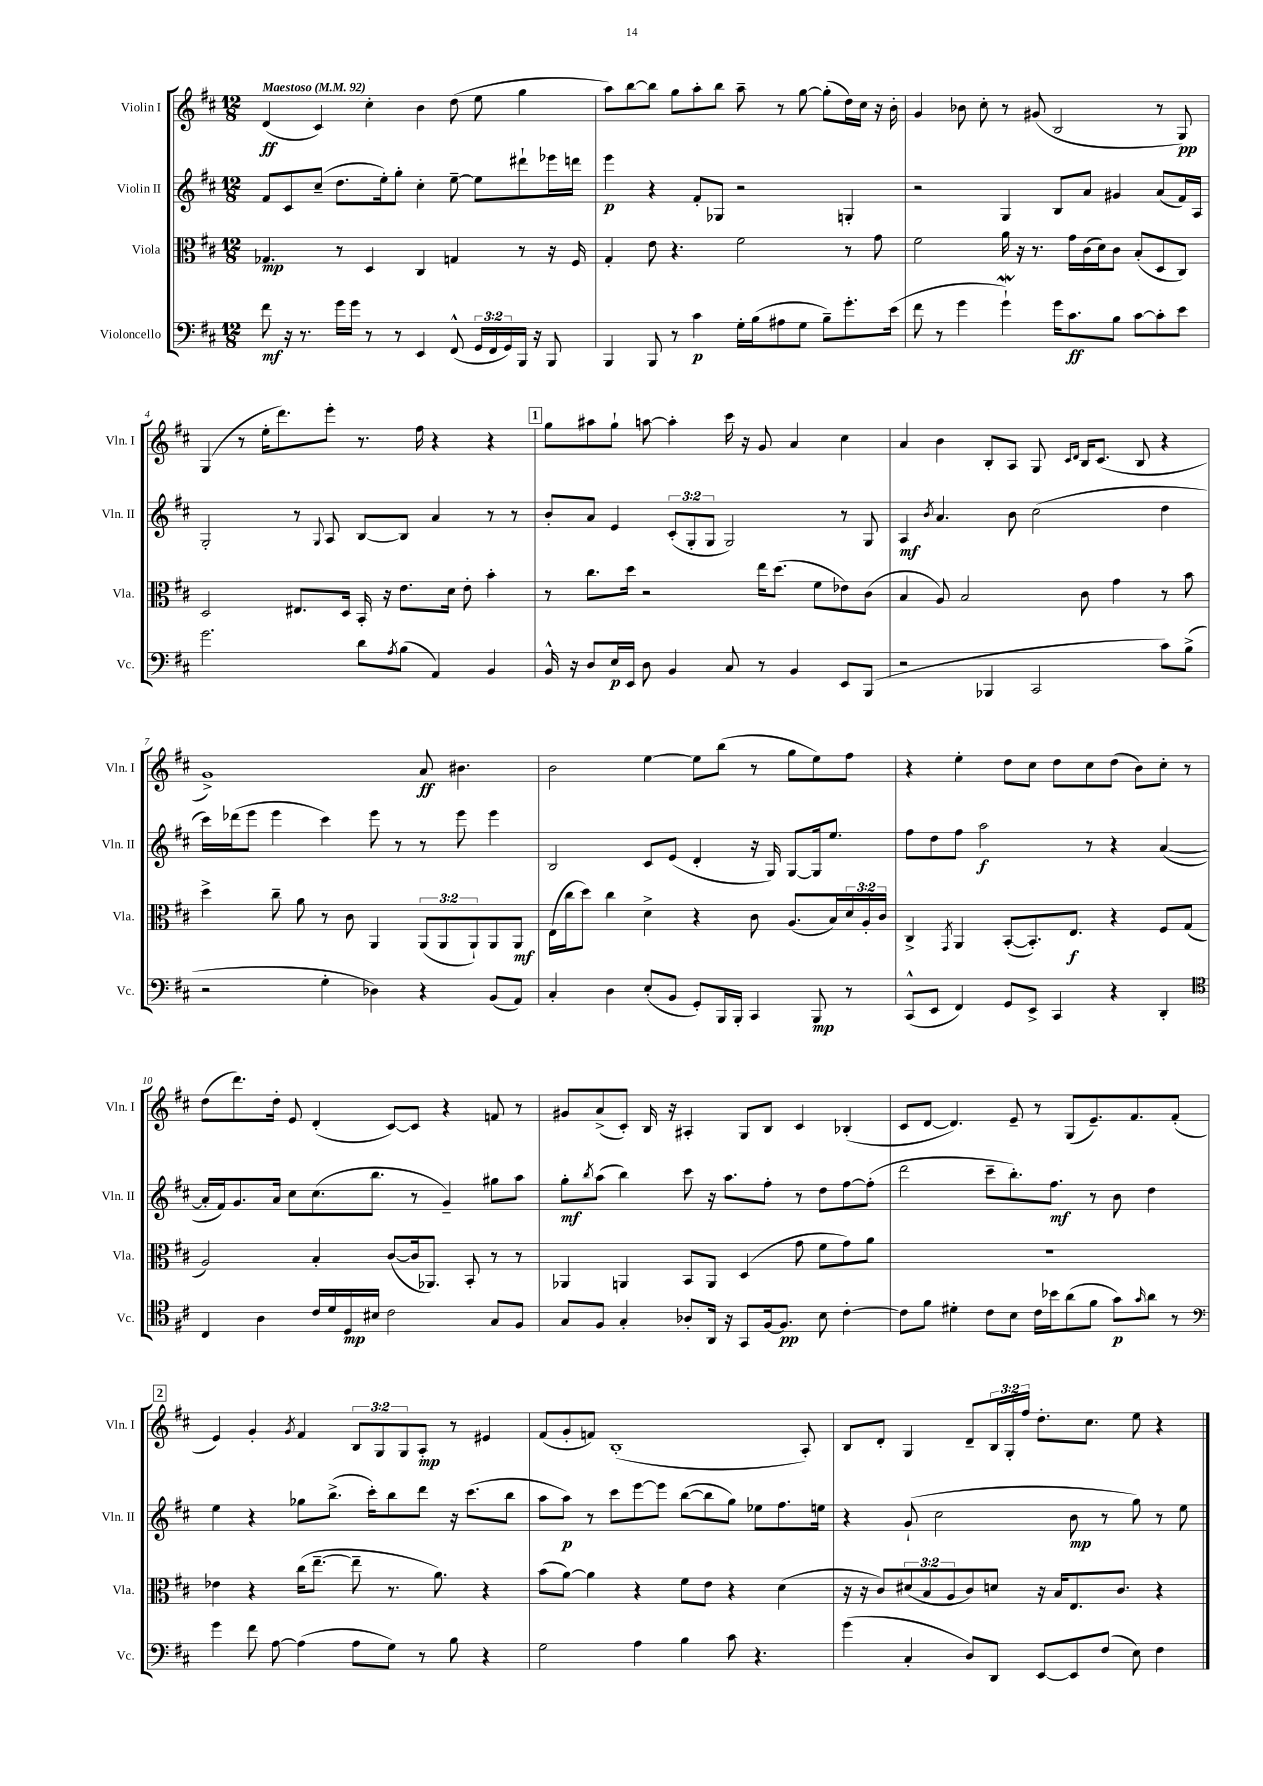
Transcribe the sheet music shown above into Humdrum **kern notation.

**kern	**dynam	**kern	**dynam	**kern	**dynam	**kern	**dynam
*part4	*part4	*part3	*part3	*part2	*part2	*part1	*part1
*staff4	*staff4	*staff3	*staff3	*staff2	*staff2	*staff1	*staff1
*I"Violoncello	*	*I"Viola	*	*I"Violin II	*	*I"Violin I	*
*I'Vc.	*	*I'Vla.	*	*I'Vln. II	*	*I'Vln. I	*
*clefF4	*	*clefC3	*	*clefG2	*	*clefG2	*
*k[f#c#]	*	*k[f#c#]	*	*k[f#c#]	*	*k[f#c#]	*
*M12/8	*	*M12/8	*	*M12/8	*	*M12/8	*
*MM92	*	*MM92	*	*MM92	*	*MM92	*
=1	=1	=1	=1	=1	=1	=1	=1
!	!	!	!	!	!	!LO:TX:a:B:t=Maestoso	!
8f#\	mf	4.G-X/	mp	8f#/L	.	(4d/	ff
16r	.	.	.	8c#/	.	.	.
8.r	.	.	.	.	.	.	.
.	.	.	.	(8cc#~/J	.	4c#/)	.
16g\LL	.	8r	.	8.dd\L	.	.	.
16g\JJ	.	.	.	.	.	.	.
8r	.	4D/	.	.	.	4cc#'\	.
.	.	.	.	16ee'\k)	.	.	.
8r	.	.	.	8gg'\J	.	.	.
4EE/	.	4C#/	.	4cc#'\	.	4b\	.
(8FF#^^/	.	4Gn/	.	[8ee~\	.	(8dd\	.
24GG/LL	.	.	.	8ee\L]	.	8ee\	.
24FF#/	.	.	.	.	.	.	.
24GG/)	.	.	.	.	.	.	.
16BBB/JJ	.	8r	.	8ddd#X`\	.	4gg\	.
16r	.	.	.	.	.	.	.
8BBB/	.	16r	.	16eee-X\L	.	.	.
.	.	16F#/	.	16dddn\JJ	.	.	.
=2	=2	=2	=2	=2	=2	=2	=2
4BBB/	.	4G'/	.	4eee\	p	8aa\L)	.
.	.	.	.	.	.	[8bb\	.
8BBB/	.	8e\	.	4r	.	8bb\J]	.
8r	.	4.r	.	.	.	8gg\L	.
4c#\	p	.	.	8f#'/L	.	8aa'\	.
.	.	.	.	8G-X/J	.	8bb\J	.
16G'\LL	.	2f#\	.	2r	.	8aa~\	.
(16B\J	.	.	.	.	.	.	.
8A#X\	.	.	.	.	.	8r	.
8G\J	.	.	.	.	.	[8gg\	.
8B~\L)	.	.	.	.	.	(8gg'\L]	.
8.g'\	.	8r	.	4Gn'/	.	16dd\L)	.
.	.	.	.	.	.	16cc#\JJ	.
.	.	8g\	.	.	.	16r	.
(16e\Jk	.	.	.	.	.	16b'\	.
=3	=3	=3	=3	=3	=3	=3	=3
8f#\	.	2f#\	.	2r	.	4g/	.
8r	.	.	.	.	.	.	.
4g\	.	.	.	.	.	8b-X\	.
.	.	.	.	.	.	8cc#'\	.
4gw`\)	.	16a\	.	4G/	.	8r	.
.	.	16r	.	.	.	.	.
.	.	8.r	.	.	.	(8g#X/	.
16g\KL	.	.	.	8B/L	.	2B/	.
8.c#\	ff	16g\LL	.	.	.	.	.
.	.	(16c#\	.	8a/J	.	.	.
.	.	16d\J)	.	.	.	.	.
8B\J	.	8c#\J	.	4g#X/	.	.	.
[8c#\L	.	(8B'/L	.	.	.	.	.
8c#'\]	.	8D/	.	(8a/L	.	8r	.
8e\J	.	8C#/J)	.	16f#/L)	.	8G/)	pp
.	.	.	.	16A/JJ	.	.	.
!!LO:LB:g=z
=4	=4	=4	=4	=4	=4	=4	=4
2.g\	.	2D/	.	2G'/	.	(4G/	.
.	.	.	.	.	.	8r	.
.	.	.	.	.	.	16ee'\KL	.
.	.	.	.	.	.	8.ddd\)	.
.	.	8.E#X/L	.	8r	.	.	.
.	.	.	.	8qqG/	.	.	.
.	.	.	.	8A/	.	8eee'\J	.
.	.	16D/Jk	.	.	.	.	.
8d\L	.	16BB'/	.	[8B/L	.	8.r	.
.	.	16r	.	.	.	.	.
8qA/	.	.	.	.	.	.	.
(8B\J	.	8.e\L	.	8B/J]	.	.	.
.	.	.	.	.	.	16ff#\	.
4AA/)	.	.	.	4a/	.	4r	.
.	.	16d\Jk	.	.	.	.	.
.	.	8e'\	.	.	.	.	.
4BB/	.	4b'\	.	8r	.	4r	.
.	.	.	.	8r	.	.	.
!!LO:REH:place=s1:t=1
=5	=5	=5	=5	=5	=5	=5	=5
16BB^^/	.	8r	.	8b'/L	.	8gg\L	.
16r	.	.	.	.	.	.	.
8D/L	.	8.cc#\L	.	8a/J	.	8aa#X\	.
16E/L	p	.	.	4e/	.	8gg`\J	.
16EE/JJ	.	16dd\Jk	.	.	.	.	.
8D\	.	2r	.	.	.	[8aan\	.
4BB/	.	.	.	(12c#'/L	.	4aa'\]	.
.	.	.	.	12G'/	.	.	.
.	.	.	.	12G/J	.	.	.
8C#/	.	.	.	2G/)	.	16ccc#\	.
.	.	.	.	.	.	16r	.
8r	.	16ee\KL	.	.	.	8g/	.
.	.	(8.dd\J	.	.	.	.	.
4BB/	.	.	.	.	.	4a/	.
.	.	8f#\L	.	.	.	.	.
8EE/L	.	8e-X\)	.	8r	.	4cc#\	.
(8BBB/J	.	(8c#\J	.	8G/	.	.	.
=6	=6	=6	=6	=6	=6	=6	=6
2r	.	4B/	.	4A/	mf	4a/	.
.	.	.	.	8qb/	.	.	.
.	.	8A/)	.	4.a/	.	4b\	.
.	.	2B/	.	.	.	.	.
4BBB-X/	.	.	.	.	.	8B'/L	.
.	.	.	.	8b\	.	8A/J	.
2CC#/	.	.	.	(2cc#\	.	8G/	.
.	.	.	.	.	.	16qqc#/LL	.
.	.	.	.	.	.	16qqd/JJ	.
.	.	8c#\	.	.	.	16B/KL	.
.	.	.	.	.	.	(8.c#/J	.
.	.	4g\	.	.	.	.	.
.	.	.	.	.	.	8B/	.
8c#\L)	.	8r	.	4dd\	.	4r	.
(8B^\J	.	8b\	.	.	.	.	.
!!LO:LB:g=z
=7	=7	=7	=7	=7	=7	=7	=7
2r	.	4dd^\	.	16ccc#\LL)	.	1g^)	.
.	.	.	.	(16ddd-X\J	.	.	.
.	.	.	.	8eee\J	.	.	.
.	.	8cc#~\	.	4eee\	.	.	.
.	.	8a\	.	.	.	.	.
4G'\	.	8r	.	4ccc#\)	.	.	.
.	.	8c#\	.	.	.	.	.
4D-X\)	.	4AA/	.	8eee\	.	.	.
.	.	.	.	8r	.	.	.
4r	.	(12AA/L	.	8r	.	8a/	ff
.	.	12AA/	.	.	.	.	.
.	.	.	.	8eee\	.	4.b#X\	.
.	.	12AA`/)	.	.	.	.	.
(8BB/L	.	8AA/	.	4eee\	.	.	.
8AA/J)	.	8AA/J	mf	.	.	.	.
=8	=8	=8	=8	=8	=8	=8	=8
4C#'/	.	(16E\LL	.	2B/	.	2b\	.
.	.	16cc#\J	.	.	.	.	.
.	.	8dd\J)	.	.	.	.	.
4D\	.	4cc#\	.	.	.	.	.
(8E'/L	.	4d^\	.	8c#/L	.	[4ee\	.
8BB/J	.	.	.	(8e/J	.	.	.
8GG'/L)	.	4r	.	4d'/	.	8ee\L]	.
16BBB/L	.	.	.	.	.	(8bb\J	.
16BBB'/JJ	.	.	.	.	.	.	.
4CC#/	.	8c#\	.	16r	.	8r	.
.	.	.	.	16G/)	.	.	.
.	.	(8.A/L	.	[8G/L	.	8gg\L	.
8BBB/	mp	.	.	16G/k]	.	8ee\)	.
.	.	16B/L)	.	8.ee/J	.	.	.
8r	.	24d/	.	.	.	8ff#\J	.
.	.	24A'/	.	.	.	.	.
.	.	24c#/JJ	.	.	.	.	.
=9	=9	=9	=9	=9	=9	=9	=9
(8CC#^^/L	.	4C#^/	.	8ff#\L	.	4r	.
8EE/J	.	.	.	8dd\	.	.	.
.	.	8qGG/	.	.	.	.	.
4FF#/)	.	4AA/	.	8ff#\J	.	4ee'\	.
.	.	.	.	2aa\	f	.	.
8GG/L	.	([8BB'/L	.	.	.	8dd\L	.
8EE^/J	.	8.BB'/])	.	.	.	8cc#\J	.
4CC#/	.	.	.	.	.	8dd\L	.
.	.	8.E/J	f	.	.	.	.
.	.	.	.	8r	.	8cc#\	.
4r	.	4r	.	4r	.	(8dd\J	.
.	.	.	.	.	.	8b\L)	.
4DD'/	.	8F#/L	.	([4a/	.	8cc#'\J	.
.	.	(8G/J	.	.	.	8r	.
!!LO:LB:g=z
=10	=10	=10	=10	=10	=10	=10	=10
*clefC4	*	*	*	*	*	*	*
4C#/	.	2A/)	.	16a'/LL]	.	(8dd\L	.
.	.	.	.	16f#/J)	.	.	.
.	.	.	.	8.g/	.	8.ddd\)	.
4A\	.	.	.	.	.	.	.
.	.	.	.	16a/Jk	.	16dd'\Jk	.
.	.	.	.	8cc#\L	.	8e/	.
16c#/LL	.	4B'/	.	(8.cc#\	.	(4d'/	.
16d/	.	.	.	.	.	.	.
16D/	mp	.	.	.	.	.	.
16B#X/JJ	.	.	.	8.bb\J	.	.	.
2c#\	.	([8c#/L	.	.	.	[8c#/L)	.
.	.	16c#/k]	.	8r	.	8c#/J]	.
.	.	8.AA-X/J)	.	.	.	.	.
.	.	.	.	4g~/)	.	4r	.
.	.	8BB'/	.	.	.	.	.
8G/L	.	8r	.	8gg#X\L	.	8fn/	.
8F#/J	.	8r	.	8aa\J	.	8r	.
=11	=11	=11	=11	=11	=11	=11	=11
8G/L	.	4AA-X/	.	8gg'\L	mf	8g#X/L	.
.	.	.	.	8qbb/	.	.	.
8F#/J	.	.	.	(8aa\J	.	(8a^/	.
4G'/	.	4AAn/	.	4bb\)	.	8c#'/J)	.
.	.	.	.	.	.	16B/	.
.	.	.	.	.	.	16r	.
8A-X'/L	.	8BB/L	.	8ccc#\	.	4A#X'/	.
16AA/Jk	.	8AA/J	.	16r	.	.	.
16r	.	.	.	8.aa\L	.	.	.
8GG/L	.	(4D/	.	.	.	8G/L	.
[16F#/k	.	.	.	8ff#'\J	.	8B/J	.
8.F#/J]	pp	.	.	.	.	.	.
.	.	8g\	.	8r	.	4c#/	.
8B\	.	8f#\L	.	8dd\L	.	.	.
[4c#'\	.	8g\)	.	[8ff#\	.	(4B-X'/	.
.	.	8a\J	.	(8ff#'\J]	.	.	.
=12	=12	=12	=12	=12	=12	=12	=12
8c#\L]	.	1.r	.	2ddd\	.	8c#/L	.
8f#\J	.	.	.	.	.	[8d/J	.
4d#X'\	.	.	.	.	.	4.d/])	.
8c#\L	.	.	.	8ccc#~\L	.	.	.
8B\J	.	.	.	8.bb'\)	.	8e~/	.
16c#\LL	.	.	.	.	.	8r	.
16b-X\J	.	.	.	8.ff#\J	mf	.	.
(8a\	.	.	.	.	.	(8G/L	.
8f#\J	.	.	.	8r	.	8.e~/)	.
8g\L)	p	.	.	8b\	.	.	.
.	.	.	.	.	.	8.f#/	.
16qqg/	.	.	.	.	.	.	.
8a\J	.	.	.	4dd\	.	.	.
8r	.	.	.	.	.	(8f#'/J	.
!!LO:LB:g=z
!!LO:REH:place=s1:t=2
=13	=13	=13	=13	=13	=13	=13	=13
*clefF4	*	*	*	*	*	*	*
4g\	.	4e-X\	.	4ee\	.	4e/)	.
8f#\	.	4r	.	4r	.	4g'/	.
[8A\	.	.	.	.	.	.	.
.	.	.	.	.	.	8qg/	.
(4A\]	.	(16cc#\KL	.	8gg-X\L	.	4f#/	.
.	.	[8.ee~\J	.	.	.	.	.
.	.	.	.	(8.bb^\J	.	.	.
8A\L	.	8ee~\]	.	.	.	12B/L	.
.	.	.	.	16ccc#'\KL)	.	.	.
.	.	.	.	.	.	12G/	.
8G\J)	.	8.r	.	8bb\	.	.	.
.	.	.	.	.	.	12G/	.
8r	.	.	.	8ddd\J	.	8A'/J	mp
.	.	8.a\)	.	.	.	.	.
8B\	.	.	.	16r	.	8r	.
.	.	.	.	(8.ccc#\L	.	.	.
4r	.	4r	.	.	.	4e#X/	.
.	.	.	.	8bb\J	.	.	.
=14	=14	=14	=14	=14	=14	=14	=14
2G\	.	(8b\L	.	8aa\L	.	(8f#/L	.
.	.	[8a\J)	.	8aa\J)	p	8g'/	.
.	.	4a\]	.	8r	.	8fn/J)	.
.	.	.	.	8ccc#\L	.	(1B'	.
4A\	.	4r	.	[8eee\	.	.	.
.	.	.	.	8eee\J]	.	.	.
4B\	.	8f#\L	.	([8bb\L	.	.	.
.	.	8e\J	.	8bb\]	.	.	.
8c#\	.	4r	.	8gg\J)	.	.	.
4.r	.	.	.	8ee-X\L	.	.	.
.	.	(4d\	.	8.ff#\	.	.	.
.	.	.	.	.	.	8A'/)	.
.	.	.	.	16een\Jk	.	.	.
=15	=15	=15	=15	=15	=15	=15	=15
(4g\	.	16r	.	4r	.	8B/L	.
.	.	16r	.	.	.	.	.
.	.	8c#/L)	.	.	.	8d'/J	.
4C#'/	.	(12d#X/	.	(8g`/	.	4G/	.
.	.	12B/	.	.	.	.	.
.	.	.	.	2cc#\	.	.	.
.	.	12A/	.	.	.	.	.
8D/L)	.	8c#/)	.	.	.	8d~/L	.
8DD/J	.	8dn/J	.	.	.	24B/L	.
.	.	.	.	.	.	24G'/	.
.	.	.	.	.	.	24ff#/JJ	.
[8EE/L	.	16r	.	.	.	8.dd'\L	.
.	.	16B/KL	.	.	.	.	.
8EE/]	.	8.E/	.	8b\	mp	.	.
.	.	.	.	.	.	8.cc#\J	.
(8F#/J	.	.	.	8r	.	.	.
.	.	8.c#/J	.	.	.	.	.
8E\)	.	.	.	8gg\)	.	8ee\	.
4F#\	.	4r	.	8r	.	4r	.
.	.	.	.	8ee\	.	.	.
==	==	==	==	==	==	==	==
*-	*-	*-	*-	*-	*-	*-	*-
